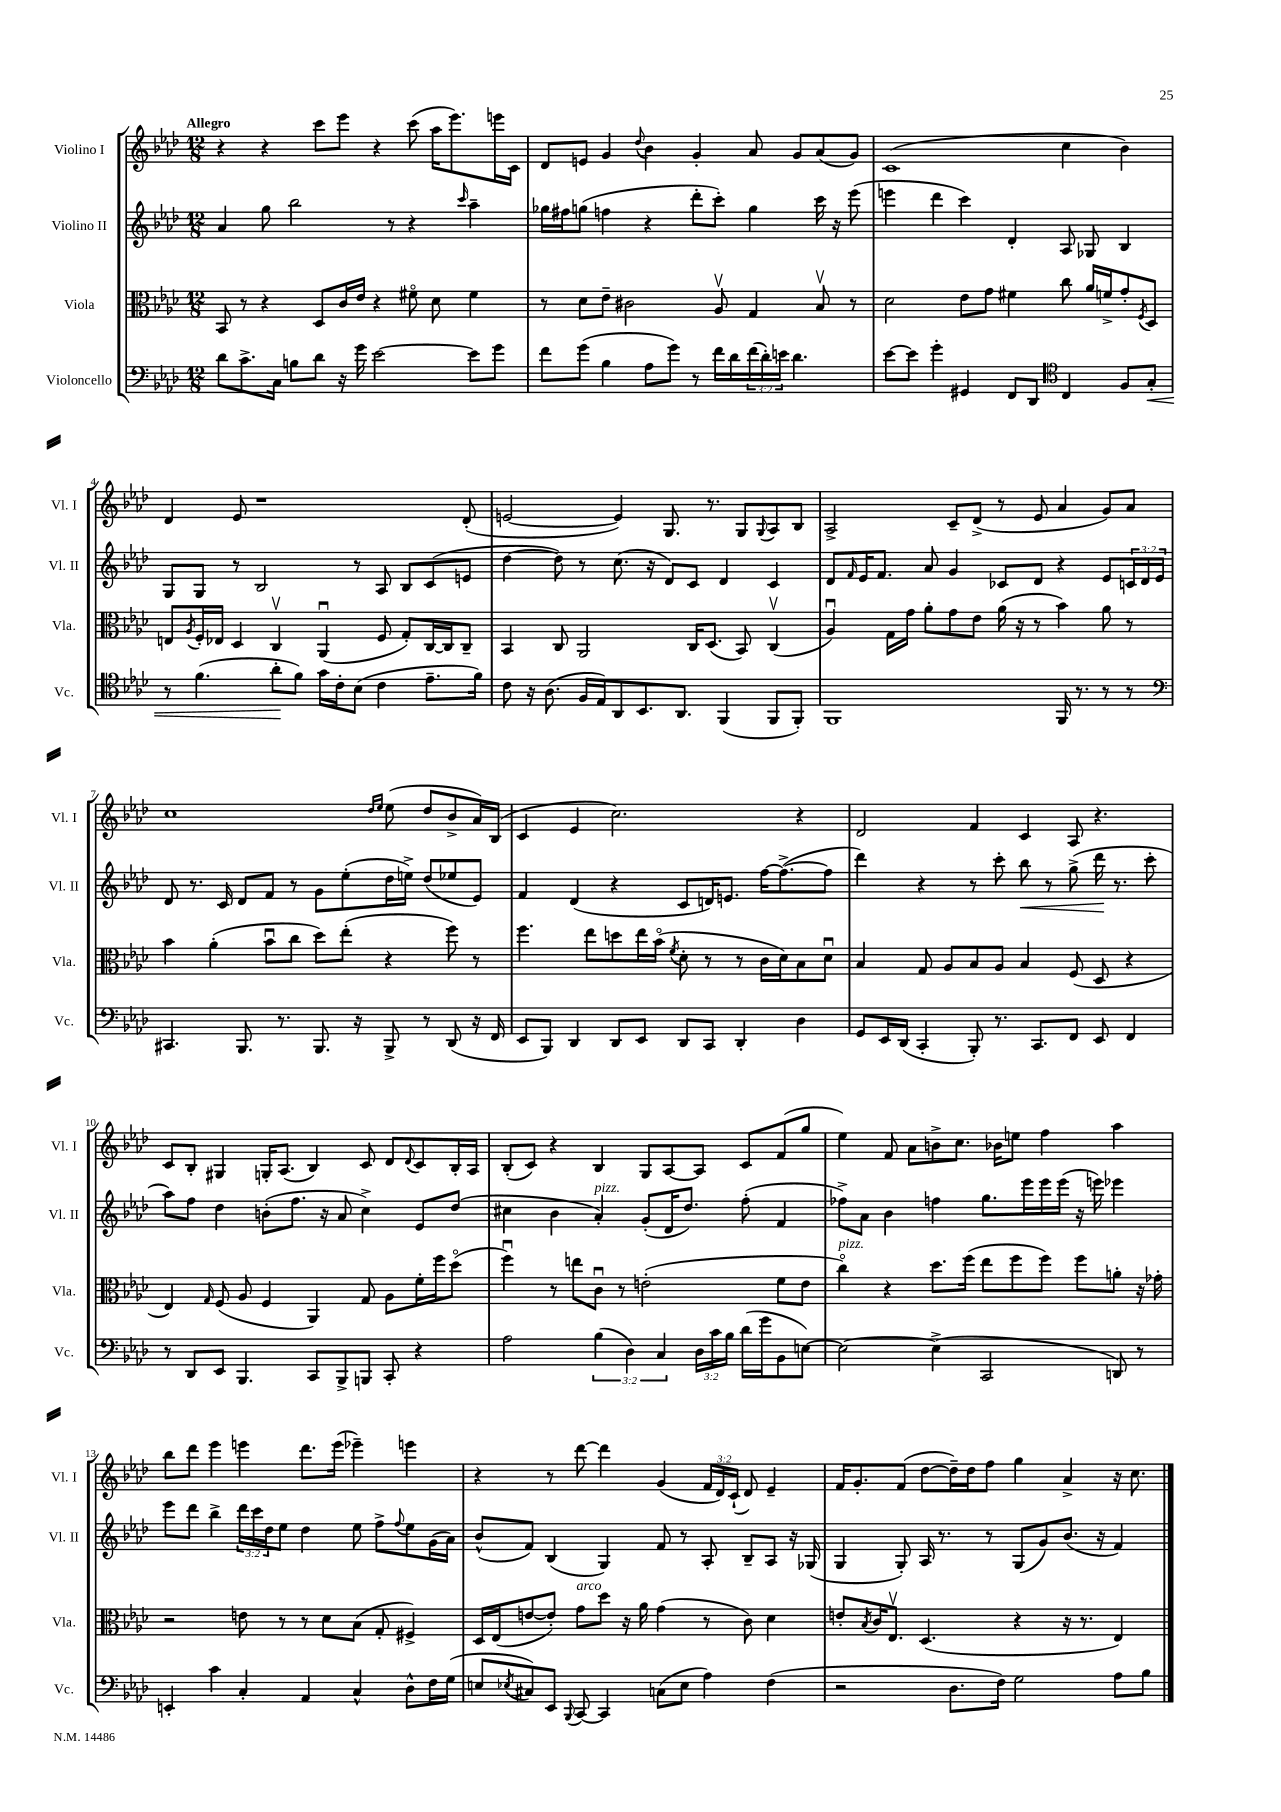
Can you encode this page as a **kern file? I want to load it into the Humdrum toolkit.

**kern	**kern	**kern	**kern
*staff4	*staff3	*staff2	*staff1
*clefF4	*clefC3	*clefG2	*clefG2
*k[b-e-a-d-]	*k[b-e-a-d-]	*k[b-e-a-d-]	*k[b-e-a-d-]
*M12/8	*M12/8	*M12/8	*M12/8
8d-	8BB-	4a-	4r
8.c^	8r	.	.
.	4r	8gg	4r
16C	.	.	.
8B	.	2bb-	.
8d-	8D-	.	8ccc
16r	16c	.	8eee-
16g	16e-	.	.
[2e-	4r	.	4r
.	.	8r	.
.	8f#o	4r	(8ccc
.	8d-	.	16aa-
.	.	.	8.eee-)
.	.	16qqccc	.
8e-]	4f#	4aa-~	.
8g	.	.	16eee
.	.	.	16c
=	=	=	=
8f	8r	16gg-	8d-
.	.	16ff#	.
(8g	8d-	(8gg	8e
4B-	8e-~	4ff	4g
.	2c#	.	.
.	.	.	8qqdd-
8A-	.	4r	4b-
8g)	.	.	.
8r	.	8ddd-'	4g'
16f	8A-v	8ccc')	.
16d-	.	.	.
(24f	4G	4gg	8a-
24d-')	.	.	.
24e	.	.	.
4.d-	.	.	8g
.	8B-v	16ccc	(8a-
.	.	16r	.
.	8r	(8eee-	8g)
=	=	=	=
[8e-	2d-	4eee	(1c
8e-]	.	.	.
4g'	.	4ddd-	.
4GG#	8e-	4ccc)	.
.	8g	.	.
8FF	4f#	4d-'	.
8DD-	.	.	.
*clefC4	*	*	*
4C	8cc	8A-	4cc
.	16a-	8G-	.
.	16f^	.	.
8F	8g'	4B-	4b-)
.	8qF	.	.
8G'	8D-	.	.
=	=	=	=
8r	8E	8G	4d-
.	8qA-	.	.
(4.f	16F'	8G	.
.	16E-	.	.
.	4D-	8r	8e-
.	.	2B-	1r
8a-'	4Cv	.	.
8f)	.	.	.
16g	(4AA-u	.	.
16c'	.	.	.
(8B-	.	8r	.
4c	8F	8A-	.
.	8G')	8B-	.
8.e-~	[16C	(8c	.
.	16C]	.	.
.	8C~	8e	(8d-'
16f)	.	.	.
=	=	=	=
8c	4BB-	[4dd-	[2e
16r	.	.	.
(8.A-	.	.	.
.	8C	8dd-])	.
16F	2AA-	8r	.
16E-)	.	.	.
8AA-	.	(8.cc	4e])
8.BB-	.	.	.
.	.	16r	.
.	.	8d-)	8.G
8.AA-	.	.	.
.	16C	8c	.
.	(8.D-	.	8.r
(4FF	.	4d-	.
.	8BB-)	.	8G
.	.	.	8qqG
8FF	(4Cv	4c	8A-
8FF')	.	.	8B-
=	=	=	=
1FF	4A-u)	8d-	2A-^
.	.	16qqf	.
.	.	16e-	.
.	.	8.f	.
.	16G	.	.
.	16g	.	.
.	8a-'	8a-	.
.	8g	4g	8c~
.	8e-	.	(8d-^
.	(16a-	8c-	8r
.	16r	.	.
.	8r	8d-	8e-
16FF	4b-)	4r	4a-
8.r	.	.	.
8r	8a-	8e-	8g)
8r	8r	24c	8a-
.	.	24d-	.
.	.	24e-	.
=	=	=	=
*clefF4	*	*	*
4.CC#	4b-	8d-	1cc
.	.	8.r	.
.	(4a-'	.	.
.	.	16c	.
8.BBB-	.	8d-	.
.	8b-u	8f	.
8.r	.	.	.
.	8cc	8r	.
8.BBB-	8dd-)	8g	.
.	(8ee-'	(8ee-'	.
16r	.	.	.
.	.	.	16qqdd-
.	.	.	16qqee-
8BBB-^	4r	16dd-	(8ee-
.	.	16ee^)	.
8r	.	(8dd-	8dd-
(8DD-	8ff)	8ee-	8b-^
16r	8r	8e-)	16a-)
16FF	.	.	(16B-
=	=	=	=
8EE-	4.ff	4f	4c
8BBB-)	.	.	.
4DD-	.	(4d-	4e-
.	8ee-	.	.
8DD-	8dd	4r	2.cc)
8EE-	16ee-	.	.
.	(16b-o	.	.
.	8qf	.	.
8DD-	8d-'	8c	.
8CC	8r	16d)	.
.	.	8.e	.
4DD-'	8r	.	.
.	16c	[16ff	.
.	16d-)	(8.ff^_	.
4D-	8B-	.	4r
.	8d-u	8ff]	.
=	=	=	=
8GG	4B-	4ddd-)	2d-
16EE-	.	.	.
(16DD-	.	.	.
4CC'	8G	4r	.
.	8A-	.	.
8BBB-')	8B-	8r	4f
8.r	8A-	8ccc'	.
.	4B-	8bb-	4c
8.CC	.	.	.
.	.	8r	.
8FF	(8F	(8gg^	8A-
8EE-	8D-	16ddd-	4.r
.	.	8.r	.
4FF	4r	.	.
.	.	8ccc'	.
=	=	=	=
8r	4E-)	8aa-)	8c
8DD-	.	8ff	8B-'
.	16qqG	.	.
8EE-	(8F	4dd-	4G#
4.BBB-	8A-	.	.
.	4F	(8b'	16G'
.	.	.	(8.A-
.	.	8.ff	.
8CC	4AA-)	.	4B-)
.	.	16r	.
8BBB-^	.	8a-	.
8BBB	8G	4cc^)	8c
8CC'	8A-	.	8d-
.	.	.	8qqd-
4r	16f'	8e-	8c
.	16ff	.	.
.	(8dd-o	(8dd-	16B-'
.	.	.	16A-
=	=	=	=
2A-	4ffu)	4cc#	(8B-'
.	.	.	8c)
.	8r	4b-	4r
.	8ee	.	.
(6B-	8cu	4a-')	4B-
.	8r	.	.
6D-)	.	.	.
.	(2e'	(8g'	8G
6C	.	.	.
.	.	16d-	[8A-
.	.	8.dd-)	.
24D-	.	.	8A-]
24c	.	.	.
24B-	.	.	.
(16d-	.	(8ff'	8c
16g	.	.	.
8BB-	8f	4f	(8f
[8E)	8e	.	8gg
=	=	=	=
2E_	4cco)	8ff-^)	4ee-)
.	.	8a-	.
.	4r	4b-	8f
.	.	.	8a-
(4E^]	8.dd-	4ff	8b^
.	.	.	8.cc
.	(16ff	.	.
2CC	8ee-	8.gg	.
.	.	.	16b-
.	8ff	.	8ee
.	.	16eee-	.
.	8ff)	16eee-	4ff
.	.	(16eee-	.
.	8ff	16r	.
.	.	16eee)	.
8DD)	8a'	4eee-	4aa-
8r	16r	.	.
.	16g-'	.	.
=	=	=	=
4EE'	2r	8eee-	8bb-
.	.	8ddd-	8ddd-
4c	.	4bb-^	4eee-
4C'	8e	24ddd-	4eee
.	.	24ccc	.
.	.	24dd-	.
.	8r	8ee-	.
4AA-	8r	4dd-	8.ddd-
.	8d-	.	.
.	.	.	(16eee
4C^^	(8B-	8ee-	4eee-~)
.	8G'	8ff^	.
.	.	8qqff	.
8D-^^	4F#^)	8ee-	4eee
16F	.	(16g	.
(16G	.	16a-)	.
=	=	=	=
8E	16D-	(8b-^^	4r
.	(16E-	.	.
8qE-	.	.	.
8C#)	[8e	8f)	.
8EE-	8e'])	(4B-	8r
8qqBBB-	.	.	.
[8CC	8g	.	[8ddd-
4CC]	8dd-	4G)	4ddd-]
.	16r	.	.
.	16a-	.	.
(8C	(4g	8f	(4g
8E-	.	8r	.
4A-)	8r	8A-'	24f
.	.	.	24d-)
.	.	.	(24c`
.	8c)	8B-~	8d-)
(4F	4d-	8A-	4e-~
.	.	16r	.
.	.	(16G-	.
=	=	=	=
2r	8e'	4G	16f
.	.	.	8.g'
.	8qB-	.	.
.	16c	.	.
.	8.E-v	.	.
.	.	8G')	(8f
.	(4.D-	16A-	[8dd-
.	.	8.r	.
8.D-	.	.	16dd-~])
.	.	.	16dd-
.	.	8r	8ff
16F)	.	.	.
2G	4r	(8G	4gg
.	.	8g)	.
.	16r	(8.b-	4a-^
.	8.r	.	.
.	.	16r	.
8A-	4E-)	4f)	16r
.	.	.	8.cc
8B-	.	.	.
==	==	==	==
*-	*-	*-	*-
